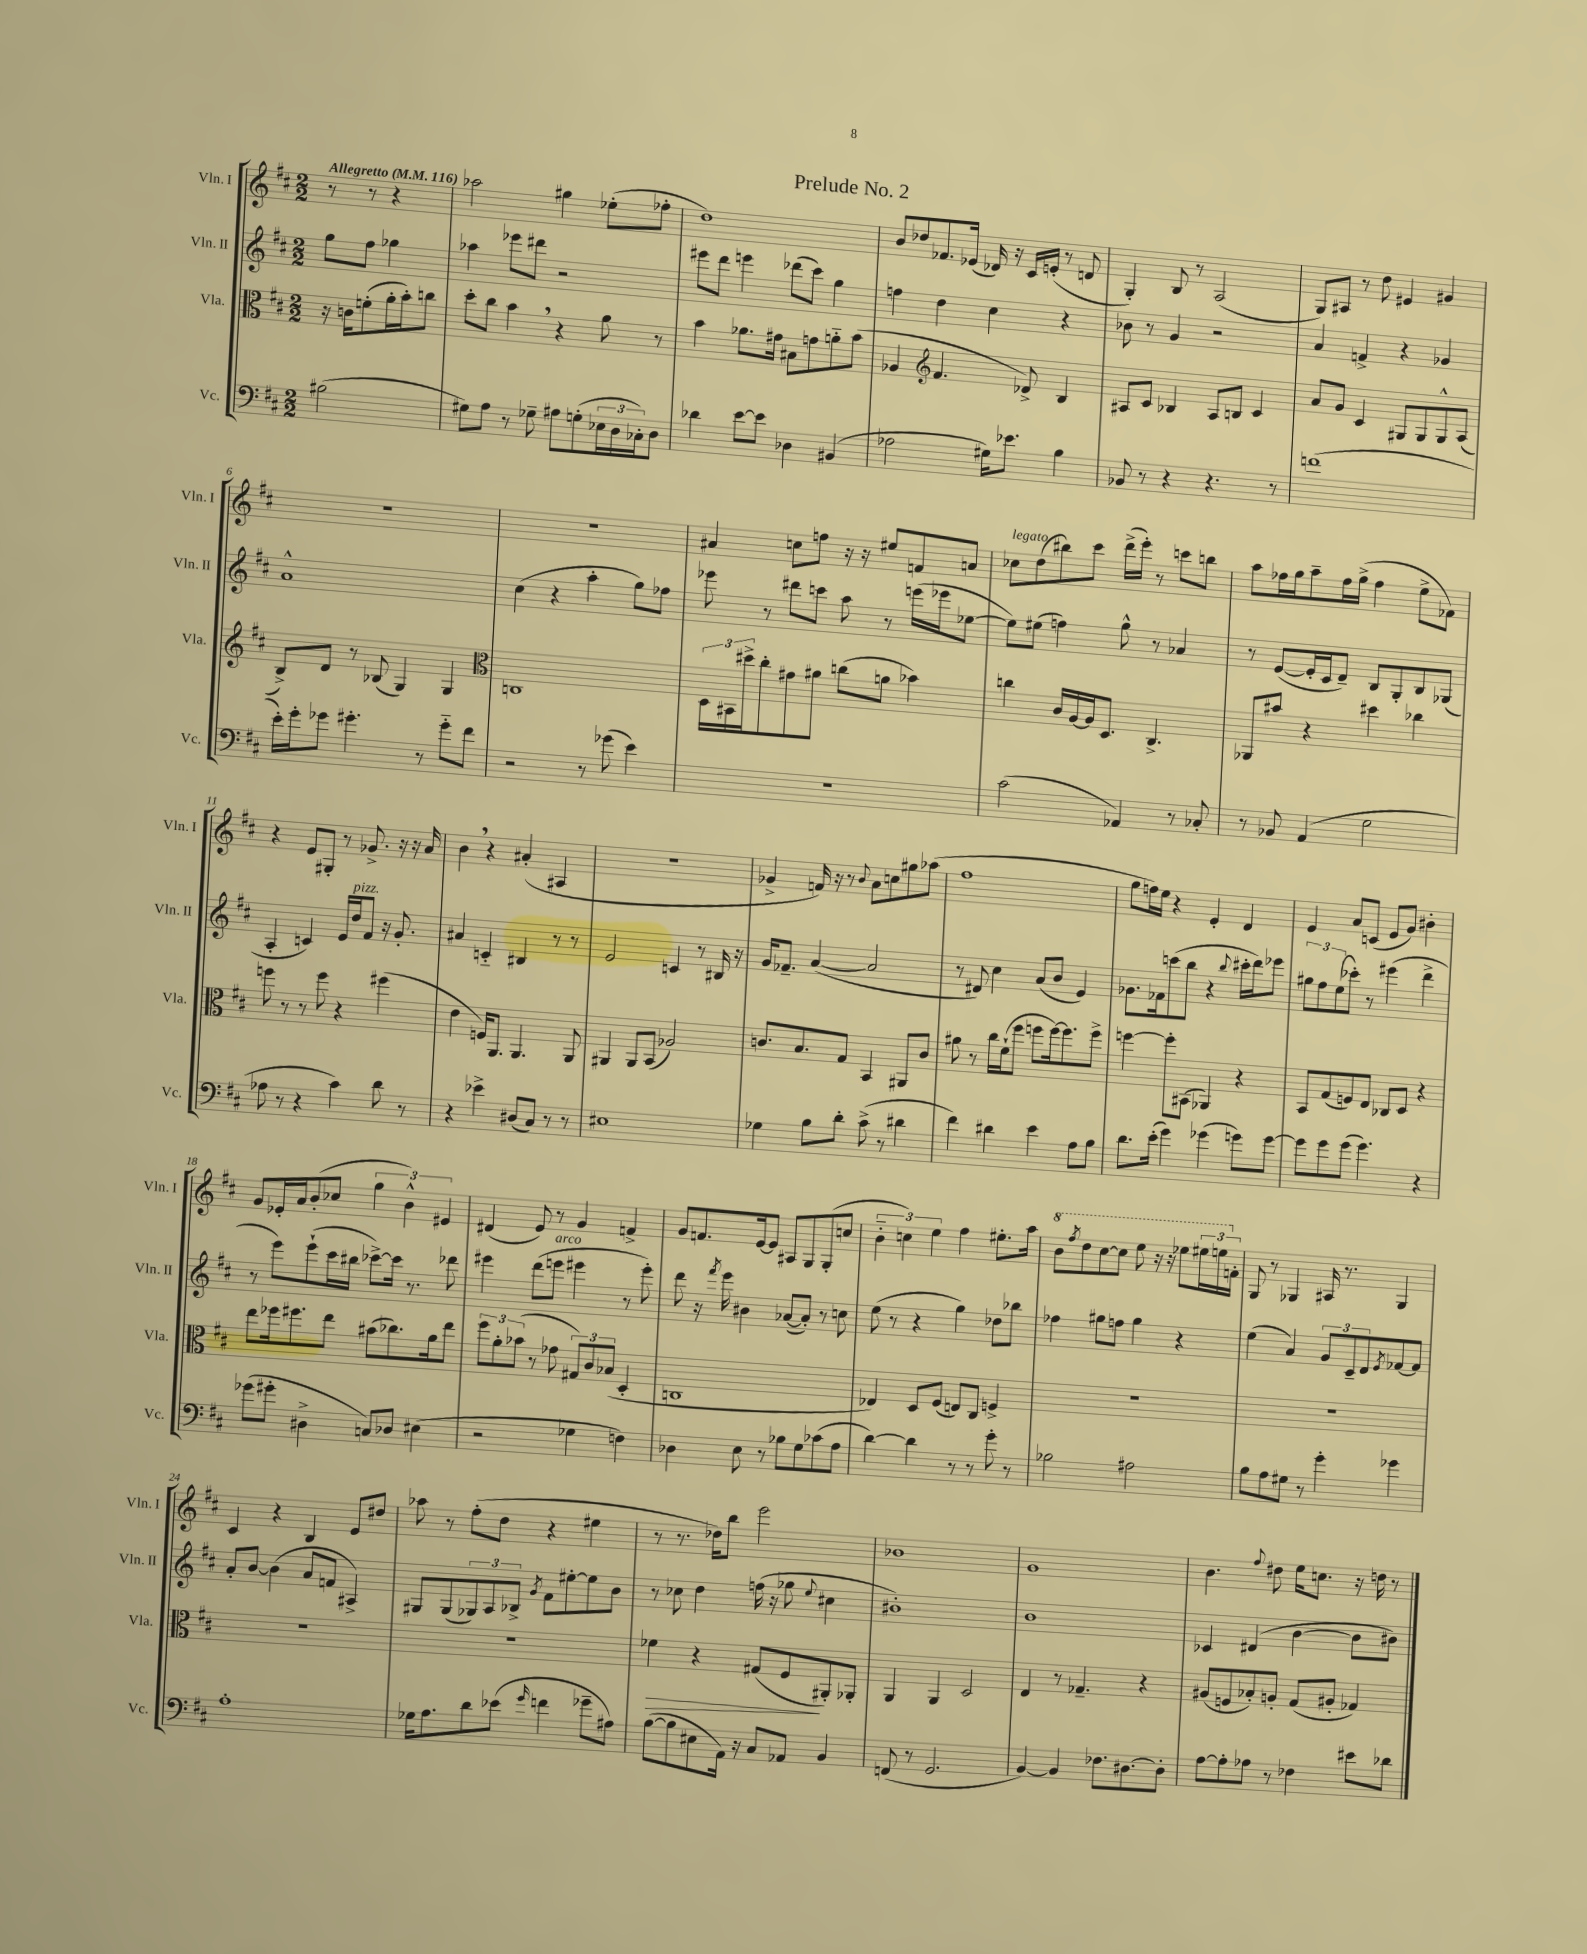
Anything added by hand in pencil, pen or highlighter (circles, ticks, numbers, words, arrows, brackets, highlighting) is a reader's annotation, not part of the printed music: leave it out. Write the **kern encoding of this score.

**kern	**kern	**kern	**kern
*staff4	*staff3	*staff2	*staff1
*clefF4	*clefC3	*clefG2	*clefG2
*k[f#c#]	*k[f#c#]	*k[f#c#]	*k[f#c#]
*M2/2	*M2/2	*M2/2	*M2/2
*MM116	*MM116	*MM116	*MM116
(2B#	16r	8gg	8r
.	16c	.	.
.	(8f'	8ff#	8r
.	16a'	4gg-	4r
.	16b')	.	.
.	8cc	.	.
=	=	=	=
8G#)	8dd'	4aa-	2aa-
8A	8cc#	.	.
8r	4b	8eee-	.
8G-~	.	8ddd#	.
8A#	4r	2r	4gg#
(8G'	.	.	.
24E-	8a	.	(8ee-'
24D	.	.	.
24C-')	.	.	.
8D	8r	.	8ff-'
=	=	=	=
4d-	4b	8eee#	1dd)
.	.	8ddd	.
[8e	8.a-	4eee	.
8e]	.	.	.
.	16g#	.	.
4D-	8B#	(8ddd-	.
.	8g	8ccc#)	.
(4BB#	8a'~	4gg	.
.	(8b	.	.
=	=	=	=
2A-	4A-	4ff	8b
.	.	.	8dd-
*	*clefG2	*	*
.	4.f#	4dd	8.f-
.	.	.	(16e-
16G#)	.	4cc#	16d-)
8.e-	.	.	16r
.	8d-^)	.	16c#
.	.	.	(16e'
4B	4B	4r	8r
.	.	.	8d
=	=	=	=
8BB-	8A#	8b-	4G')
8r	8c#	8r	.
4r	4B-	4g	8B
.	.	.	8r
4.r	8A#	2r	(2A
.	8B	.	.
.	4c#	.	.
8r	.	.	.
=	=	=	=
(1f	8a	4a	8G)
.	8g	.	8A#
.	4c#	4f^	8r
.	.	.	8dd
.	8G#	4r	4e#
.	8G#	.	.
.	8G#^^	4g-	4g#
.	(8A	.	.
=	=	=	=
16e')	8B^)	1a^^	1r
16g'	.	.	.
8g-	8d	.	.
4.g#'	8r	.	.
.	(8B-	.	.
.	4G)	.	.
8r	.	.	.
8g#'~	4G	.	.
8f#	.	.	.
=	=	=	=
*	*clefC3	*	*
2r	1C	(4cc#	1r
.	.	4r	.
8r	.	4aa'	.
(8g-	.	.	.
4e)	.	8gg)	.
.	.	8ff-	.
=	=	=	=
1r	24D	8eee-	4a#
.	24BB#	.	.
.	24dd#^	.	.
.	8cc#'	8r	.
.	8g#	8ddd#	8cc
.	8a#	8ccc	8ff
.	(8cc	8aa	16r
.	.	.	16r
.	8a	8r	8ee#
.	4b-)	(16eee	8f
.	.	16eee-	.
.	.	[8ee-	8a
=	=	=	=
(2c#	4cc	8ee-])	8cc-
.	.	(8ee#	(8dd
.	16c#	4ff)	8bb#)
.	[16A	.	.
.	16A]	.	8ccc#
.	8.D	.	.
4AA-)	.	8gg^^	(16ddd^
.	.	.	16eee')
.	4.C#^	8r	8r
8r	.	4a-	8ccc
8C-'	.	.	8bb
=	=	=	=
8r	8AA-	8r	8aa
8BB-	8b#	([8e	16ff-
.	.	.	16gg
(4AA	4r	16e']	8aa~
.	.	16c#	.
.	.	8d~)	16ff-
.	.	.	(16gg^
2G	4dd#	8B	4ff-
.	.	8G'	.
.	4cc-	8B	8ee^
.	.	(8G-	8f-)
=	=	=	=
8A-	8ff	4A'	4r
8r	8r	.	.
4r	8r	4c)	8e
.	8ff	.	8G#'
4c#)	4r	16e	8r
.	.	16dd	.
.	.	8f#	8.g-^
8d	(4ff#	16r	.
.	.	8.g'	16r
8r	.	.	16r
.	.	.	16a
=	=	=	=
4r	4e	4a#	4b
4e-^	16F)	4c'~	4r
.	8.AA	.	.
(8D#	4.AA	4B#	(4a#'
8C#)	.	.	.
8r	.	8r	4A#
8r	8AA	8r	.
=	=	=	=
1E#	4AA#	2e	1r
.	8AA#	.	.
.	(8BB	.	.
.	2A-)	4c	.
.	.	8r	.
.	.	16B#	.
.	.	16r	.
=	=	=	=
4G-	8.c	16g	4g-^
.	.	8.f-~	.
.	8.B	.	.
8B	.	([4a	16f)
.	.	.	16r
8d'	8G	.	8r
.	.	.	8qqb
(8c#^	4BB	2a]	8a
8r	.	.	8cc
4d#	8AA#	.	8gg#
.	8c	.	(8aa-
=	=	=	=
4f#)	8a#	8r	1ff#
.	8r	8d#)	.
4d#	16cc#	4cc#	.
.	(16f#`	.	.
.	8ff#	.	.
4e	8ff	(8a	.
.	[16ff)	8b	.
.	8.ff]	.	.
8A	.	4e)	.
8B	8ff^	.	.
=	=	=	=
8.d	[4ff	8.g-	8gg
.	.	.	16ff)
(16e'	.	16f-	16ee
4g)	8ff']	(8ccc	4r
.	(8BB#	8bb	.
(4g-	4AA-)	4r	4e'
.	.	8qqbb	.
8g)	4r	16ccc#'	4d
.	.	16ddd)	.
[8g	.	8eee-	.
=	=	=	=
8g]	8BB	12gg#	4e
.	.	12ff#	.
8g	(8G	.	.
.	.	(12ee	.
(8g	8F)	8ccc-')	8a
4.g)	8E	8r	(8c
.	8C-	(4eee#	8e
.	8D	.	8g)
4r	4r	4ddd^	4b#'
=	=	=	=
(8g-	8ee	8r	8g
8g#'	16ff-	8eee)	16e-'
.	8.ff#	.	16a
4D#^	.	(8eee`	(8b'
.	8ee	16ccc#	8cc-
.	.	16bb#	.
8C)	(8b#	[8ccc-^)	6gg
8D-	8.cc-)	16ccc-]	.
.	.	.	6b^^)
.	.	8.r	.
(4E#	.	.	.
.	16a	.	.
.	.	.	6e#
.	8ee	8ddd-	.
=	=	=	=
2r	12ff#	4eee#	(4d#
.	12a'	.	.
.	(12b-	.	.
.	8r	(8ddd	8e)
.	8g-	8eee	8r
4G-	12G#)	4eee#	4g
.	12c#	.	.
.	(12B-	.	.
4F)	4D'	8r	4f^
.	.	8eee#')	.
=	=	=	=
4D-	1C	8ddd	8g
.	.	16r	8.f
.	.	8qfff#	.
.	.	16eee	.
8E	.	4b#	.
.	.	.	[16e
8r	.	.	8e]
8B-	.	([8a-	8A#
8G	.	8a-'])	8G
(8c-	.	8r	(8G'
8A	.	8cc	8cc
=	=	=	=
[4d)	4E-)	(8ee	6b'~
.	.	8r	.
.	.	.	6cc)
4d]	8D	4r	.
.	.	.	6ee
.	(8F#	.	.
8r	8E)	4gg)	4ff#
8r	8C#	.	.
8g'	4F^	8dd-	8.ee#'
8r	.	8bb-	.
.	.	.	16aa
=	=	=	=
2B-	1r	4ff-	8bb
.	.	.	8qfff#
.	.	.	8ddd
.	.	8gg#	[8ccc#
.	.	8ff	8ccc#]
2A#	.	4gg#	8eee
.	.	.	16r
.	.	.	16r
.	.	4r	8eee-
.	.	.	24eee#
.	.	.	24eee
.	.	.	24f'
=	=	=	=
8B	1r	(4ee	8G
8A	.	.	8r
8G#	.	4a)	4G-
8r	.	.	.
4g'	.	12g	16A#
.	.	.	8.r
.	.	12c#~	.
.	.	12d	.
.	.	8qe	.
4g-	.	[8f-	4G-
.	.	8f-]	.
=	=	=	=
1A'	1r	8a'	4c#
.	.	[8b	.
.	.	(4b]	4r
.	.	8a	4B
.	.	8f	.
.	.	4A#^)	8e
.	.	.	8dd#
=	=	=	=
16G-	1r	8G#	8aa-
8.A	.	.	.
.	.	(8G#	8r
8d	.	12G-)	(8ff#'
.	.	12A	.
(8e-	.	.	8dd
.	.	12B-^	.
16qqg	.	8qg	.
4f	.	8f#	4r
.	.	[8ee#'	.
8g-~	.	8ee#]	4ee#
8A#)	.	8b	.
=	=	=	=
([8B	4f-	8r	8r
8B]	.	8cc-	8.r
8E#	4r	4dd	.
.	.	.	16dd-)
16AA)	.	.	8bb
16r	.	.	.
8C#	(8G#	(16ff	2eee
.	.	16r	.
8AA-	8F#	8gg-	.
.	.	8qqee	.
4BB	8AA#')	4cc#	.
.	8AA-'	.	.
=	=	=	=
(8FF	4AA	1b#')	1b-
8r	.	.	.
2.GG	4AA	.	.
.	2D	.	.
=	=	=	=
[4BB)	4E	1b	1g
4BB]	8r	.	.
.	4.G-~	.	.
8.F-	.	.	.
[8.D#	.	.	.
.	4r	.	.
8D#']	.	.	.
=	=	=	=
[8A	(8A#	4c-	4.b
8A']	8F	.	.
8A-	8B-')	(4d#	.
.	.	.	8qqff#
8r	8A'	.	8dd#
4F-	(8G	[4b	16ee
.	.	.	8.cc
.	8A#'	.	.
8e#	4G-)	8b]	16r
.	.	.	16dd
8d-	.	8b#)	8r
==	==	==	==
*-	*-	*-	*-
